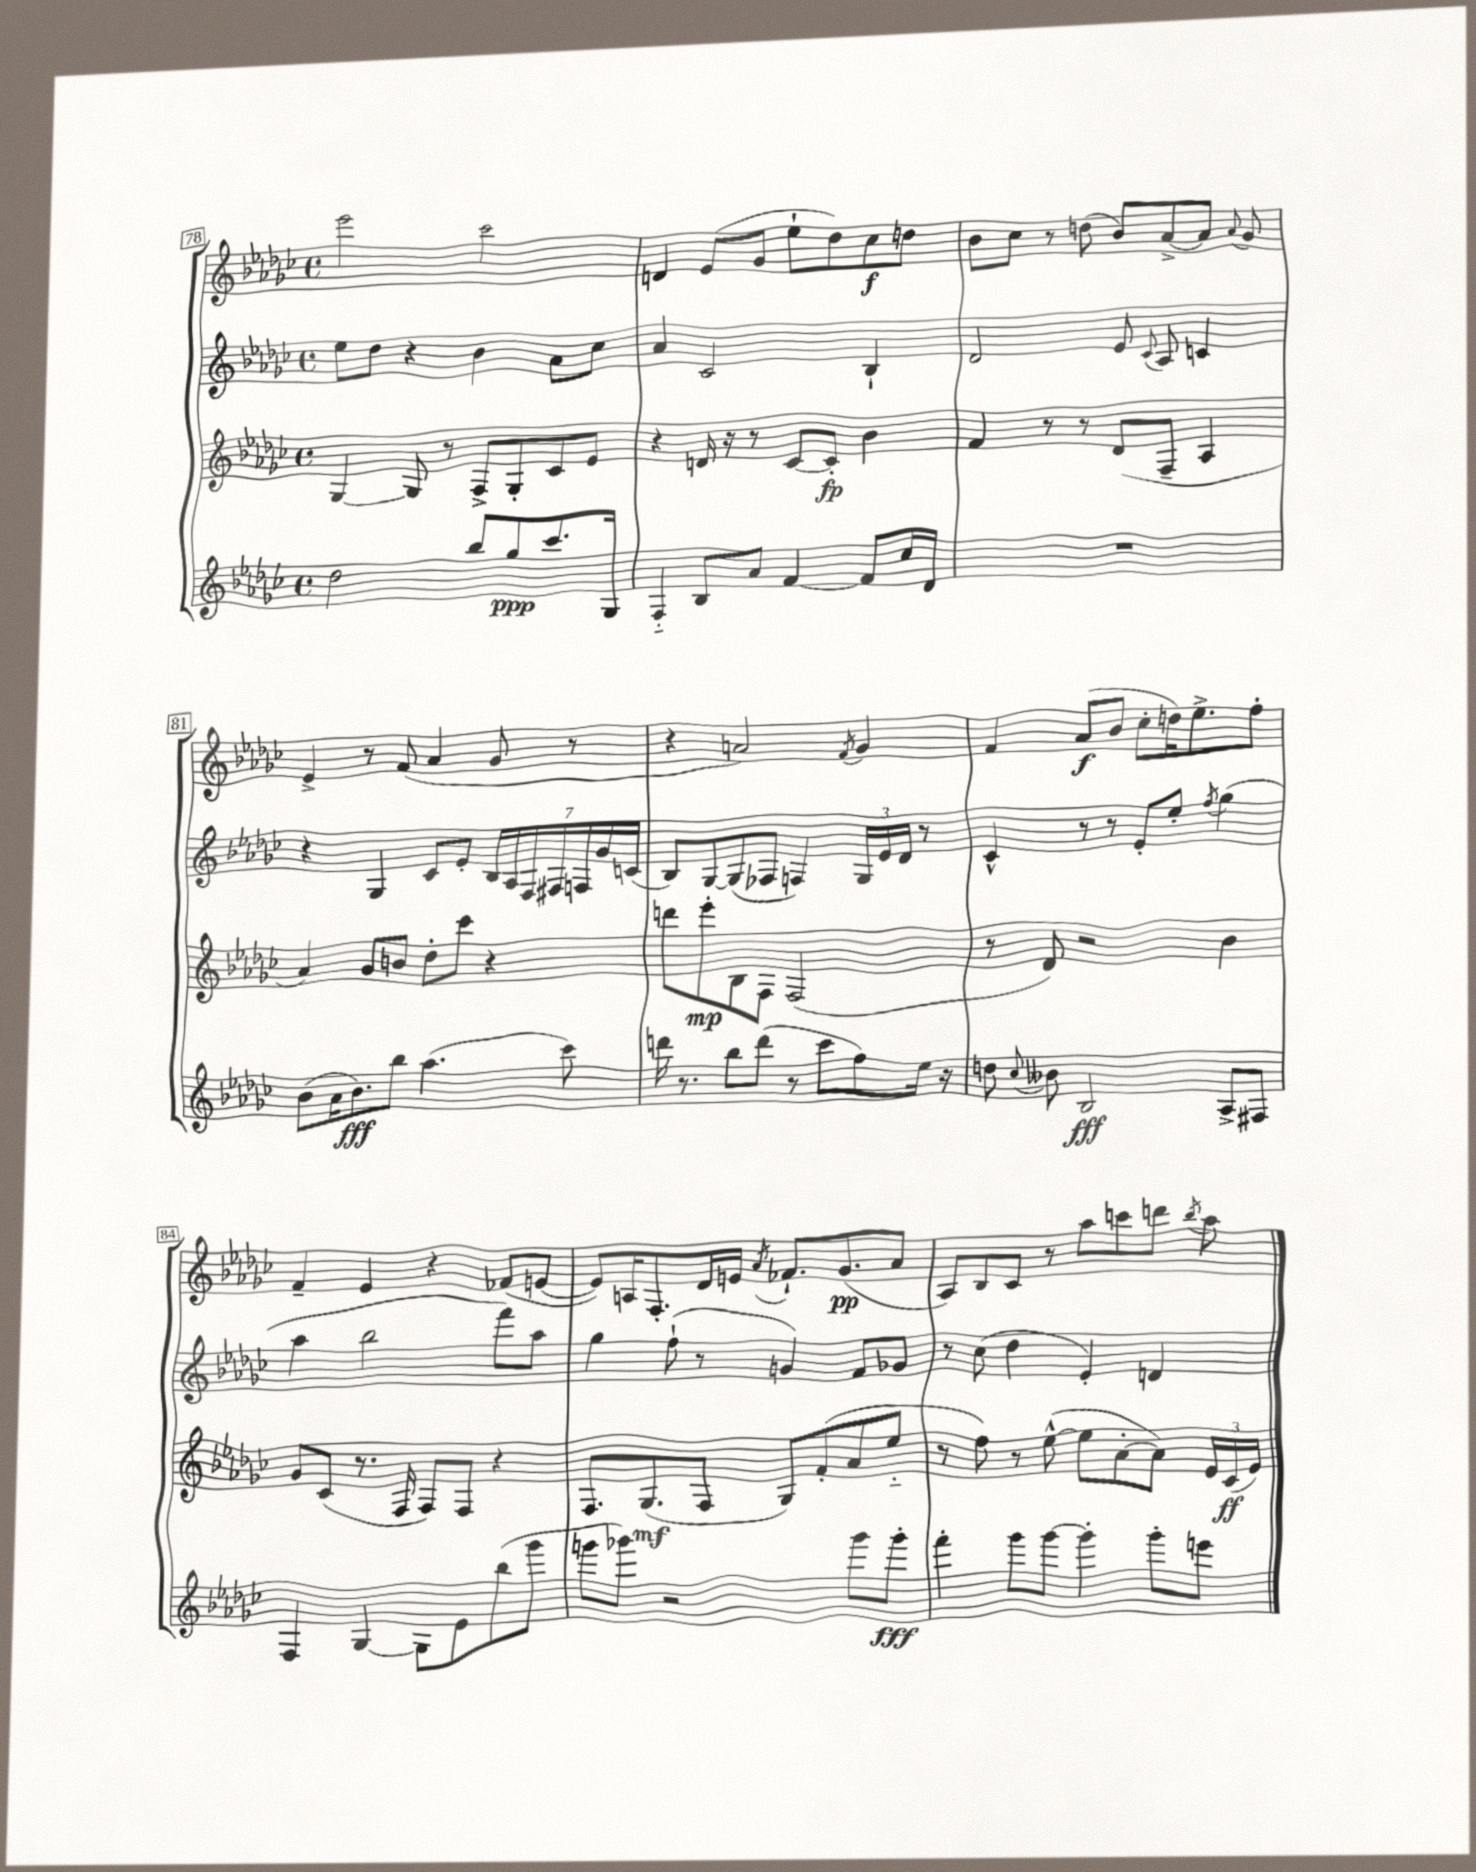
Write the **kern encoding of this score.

**kern	**kern	**kern	**kern
*staff4	*staff3	*staff2	*staff1
*clefG2	*clefG2	*clefG2	*clefG2
*k[b-e-a-d-g-c-]	*k[b-e-a-d-g-c-]	*k[b-e-a-d-g-c-]	*k[b-e-a-d-g-c-]
*M4/4	*M4/4	*M4/4	*M4/4
*met(c)	*met(c)	*met(c)	*met(c)
2dd-\	[4G-/	8ee-\L	2eee-\
.	.	8dd-\J	.
.	8G-/]	4r	.
.	8r	.	.
8bb-/L	8F^/L	4b-\	2ccc-\
8gg-/	8G-'/	.	.
8.ccc-/	8c-/	8a-\L	.
.	8e-/J	8cc-\J	.
16G-/Jk	.	.	.
=	=	=	=
4F'~/	4r	4a-/	4d/
8B-/L	16d/	2c-/	(8e-/L
.	16r	.	.
8a-/J	8r	.	8g-/J
[4f/	[8c-/L	.	8ee-`\L
.	8c-'/]J	.	8dd-\)
8f/]L	4b-\	4B-`/	8cc-\
16cc-/L	.	.	8dd\J
16d-/JJ	.	.	.
=	=	=	=
1r	4f/	2d-/	8b-\L
.	.	.	8cc-\J
.	8r	.	8r
.	8r	.	(8dd\
.	(8d-/L	8e-/	8b-/L)
.	.	8qqc-/	.
.	8F~/J	8A-/	[8a-^/
.	4A-/	4c/	8a-/]J
.	.	.	8qqa-/
.	.	.	8g-/
=	=	=	=
(8b-\L	4a-/)	4r	4e-^/
16a-\K	.	.	.
8.b-\)	.	.	.
.	8g-/L	4G-/	8r
8bb-\J	8b/J	.	(8f/
(4.aa-\	8dd-'\L	8c-/L	4a-/
.	8ccc-\J	8e-'/J	.
.	4r	28B-/LL	8g-/
.	.	28A-/	.
.	.	28F/	.
.	.	28F#/	.
8ccc-\)	.	.	8r
.	.	28F/	.
.	.	28g-/	.
.	.	(28c/JJ	.
=	=	=	=
16ddd\	8ddd\L	8B-/L)	4r
8.r	.	.	.
.	8eee-'\	[8G-/	.
8bb-\L	8B-\	(8G-/]	2a/)
(8ddd\J	8F\J	8F-/J	.
8r	(2F/	4F/)	.
8ccc-\L	.	.	.
.	.	.	8qf/
8ff\)	.	24G-/LL	4g-/
.	.	24e-/	.
.	.	24d-/JJ	.
16ee-\Jk	.	8r	.
16r	.	.	.
=	=	=	=
8dd\	8r	4c-^^/	4f/
8qqcc-/	.	.	.
8b--\	8d-/)	.	.
2B-/	2r	8r	(8a-/L
.	.	8r	8b-/J
.	.	8e-'/L	8cc-'\L
.	.	8ee-'/J	16dd\K)
.	.	.	8.ee-^\
.	.	8qff/	.
8A-^/L	4b-\	(4gg-\	.
8F#/J	.	.	8ff'\J
=	=	=	=
4F/	8g-/L	4aa-\	4f~/
.	(8c-/J	.	.
[4G-/	8.r	2bb-\	4e-/
.	16F/	.	.
8G-\]L	8F/L)	.	4r
8e-\	8F/J	.	.
(8bb-\	4r	8fff\L)	(8f-/L
8ggg-\J	.	8aa-\J	[8e/J
=	=	=	=
8ggg\L	8.F/L	4gg-\	8e/]L)
8ggg-\J)	.	.	16A/K
.	(8.G-/	.	8.F'/
2r	.	(8ff`\	.
.	8F/J	8r	16d-/L
.	.	.	16e/JJ
.	.	.	8qa-/
.	8G-/L)	4g/)	8.f-`/L
.	(8f'/	.	.
.	.	.	(8.g-/
8ggg-\L	8a-/	8f/L	.
8ggg-'\J	8ee-'~/J	8g-/J	8a-/J
=	=	=	=
4fff'\	8r	8r	8A-/L)
.	8ff\)	(8cc-\	8B-/
8ggg-\L	8r	4dd-\	8c-/J
[8ggg-\J	([8ee-^^\	.	8r
4ggg-'\]	8ee-\]L	4e-'/)	8aa-\L
.	[8a-'\	.	8ccc\
8ggg-'\L	8a-\]J)	4d/	8ddd\J
.	.	.	8qbb-/
8eee\J	24e-/LL	.	8aa-\
.	(24c-/	.	.
.	24e-/JJ)	.	.
==	==	==	==
*-	*-	*-	*-
